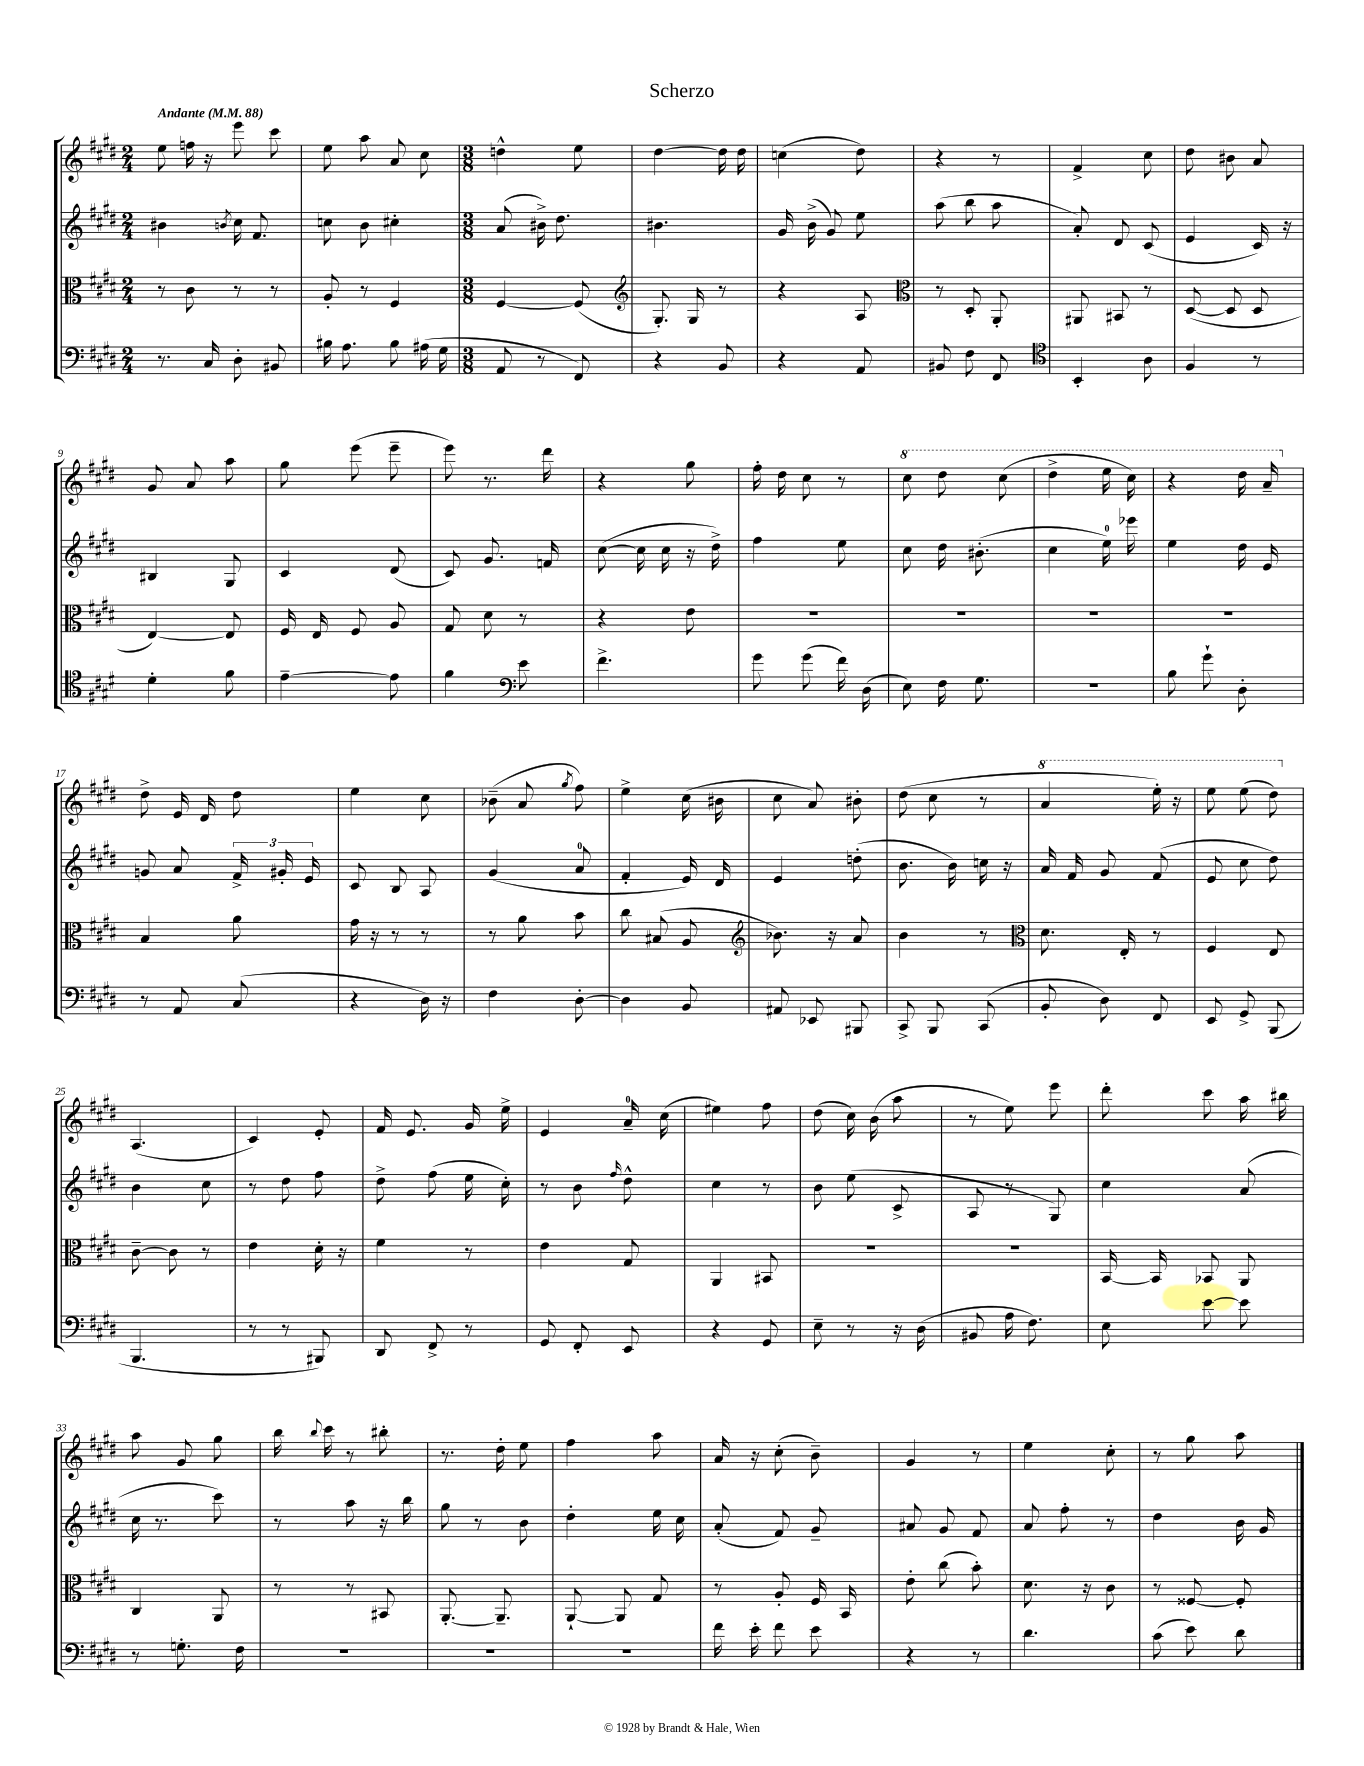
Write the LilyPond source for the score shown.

\header { title = "Scherzo" }
<<
\new StaffGroup <<
\new Staff = "s0" {
    \clef treble \key e \major \numericTimeSignature \time 2/4 \tempo "Andante" 4 = 88
    \autoBeamOff e''8 f''16 r16 e'''8 cis'''8 |
    e''8 a''8 a'8 cis''8 |
    \numericTimeSignature \time 3/8 d''4-^ e''8 |
    dis''4~ dis''16 dis''16 |
    c''4( dis''8) |
    r4 r8 |
    fis'4-> cis''8 |
    dis''8 bis'8 a'8 |
    gis'8 a'8 a''8 |
    gis''8 e'''8( e'''8-- |
    e'''8) r8. dis'''16 |
    r4 gis''8 |
    fis''16-. dis''16 cis''8 r8 |
    \ottava #1 cis'''8 dis'''8 cis'''8( |
    dis'''4-> e'''16 cis'''16) |
    r4 dis'''16 a''16-- \ottava #0 |
    dis''8-> e'16 dis'16 dis''8 |
    e''4 cis''8 |
    bes'8--( a'8 \acciaccatura { gis''8 } fis''8) |
    e''4-> cis''16( bis'16 |
    cis''8 a'8) bis'8-. |
    dis''8( cis''8 r8 |
    \ottava #1 a''4 e'''16-.) r16 |
    e'''8 e'''8( dis'''8) \ottava #0 |
    a4.( |
    cis'4) e'8-. |
    fis'16 e'8. gis'16 e''16-> |
    e'4 a'16-0-- cis''16( |
    eis''4) fis''8 |
    dis''8( cis''16) b'16( a''8 |
    r8 e''8) e'''8 |
    dis'''8-. cis'''8 a''16 bis''16 |
    a''8 gis'8 gis''8 |
    b''16 \appoggiatura { b''8 } cis'''16 r8 bis''8-. |
    r8. dis''16-. e''8 |
    fis''4 a''8 |
    a'16 r16 cis''8-.( b'8--) |
    gis'4 r8 |
    e''4 cis''8-. |
    r8 gis''8 a''8 \bar "|." |
}
\new Staff = "s1" {
    \clef treble \key e \major \numericTimeSignature \time 2/4
    \autoBeamOff bis'4 \acciaccatura { b'8 } cis''16 fis'8. |
    c''8 b'8 cis''4-. |
    \numericTimeSignature \time 3/8 a'8( bis'16->) dis''8. |
    bis'4. |
    gis'16 b'16->( gis'8) e''8 |
    a''8( b''8 a''8 |
    a'8-.) dis'8 cis'8( |
    e'4 cis'16) r16 |
    bis4 gis8 |
    cis'4 dis'8( |
    cis'8) gis'8. f'16 |
    cis''8~( cis''16 cis''16 r16 dis''16->) |
    fis''4 e''8 |
    cis''8 dis''16 bis'8.-.( |
    cis''4 e''16-0) ees'''16 |
    e''4 dis''16 e'16 |
    g'8 a'8 \tuplet 3/2 { fis'16-> gis'16-. e'16 } |
    cis'8 b8 a8 |
    gis'4( a'8-0 |
    fis'4-. e'16) dis'16 |
    e'4 d''8-.( |
    b'8. b'16) c''16 r16 |
    a'16 fis'16 gis'8 fis'8( |
    e'8 cis''8 dis''8) |
    b'4 cis''8 |
    r8 dis''8 fis''8 |
    dis''8-> fis''8( e''16 cis''16-.) |
    r8 b'8 \grace { fis''16 } dis''8-^ |
    cis''4 r8 |
    b'8 e''8( cis'8-> |
    a8 r8 gis8) |
    cis''4 a'8( |
    cis''16 r8. cis'''8) |
    r8 a''8 r16 b''16 |
    gis''8 r8 b'8 |
    dis''4-. e''16 cis''16 |
    a'8-.( fis'8) gis'8-- |
    ais'8 gis'8 fis'8 |
    a'8 fis''8-. r8 |
    dis''4 b'16 gis'16 \bar "|." |
}
\new Staff = "s2" {
    \clef alto \key e \major \numericTimeSignature \time 2/4
    \autoBeamOff r8 cis'8 r8 r8 |
    a8-. r8 fis4 |
    \numericTimeSignature \time 3/8 fis4~ fis8( |
    \clef treble gis8.-.) gis16 r8 |
    r4 a8 |
    \clef alto r8 dis8-. a,8-. |
    ais,8 bis,8 r8 |
    dis8~( dis8 dis8 |
    e4~) e8 |
    fis16 e16 fis8 a8 |
    gis8 dis'8 r8 |
    r4 e'8 |
    R4. |
    R4. |
    R4. |
    R4. |
    b4 a'8 |
    gis'16 r16 r8 r8 |
    r8 a'8 b'8 |
    cis''8 bis8( a8 |
    \clef treble bes'8.) r16 a'8 |
    b'4 r8 |
    \clef alto dis'8. e16-. r8 |
    fis4 e8 |
    cis'8~-- cis'8 r8 |
    e'4 dis'16-. r16 |
    fis'4 r8 |
    e'4 gis8 |
    a,4 bis,8 |
    R4. |
    R4. |
    b,16~ b,16 bes,8 a,8 |
    cis4 a,8 |
    r8 r8 bis,8 |
    a,8.~-. a,8.-- |
    a,8~-! a,8 gis8 |
    r8 a8-. fis16 b,16 |
    e'8-. cis''8( b'8-.) |
    dis'8. r16 cis'8 |
    r8 fisis8~ fisis8-. \bar "|." |
}
\new Staff = "s3" {
    \clef bass \key e \major \numericTimeSignature \time 2/4
    \autoBeamOff r8. cis16 dis8-. bis,8 |
    bis16 a8. bis8 ais16( gis16 |
    \numericTimeSignature \time 3/8 a,8 r8 fis,8) |
    r4 b,8 |
    r4 a,8 |
    bis,8 fis8 fis,8 |
    \clef tenor b,4-. a8 |
    fis4 r8 |
    dis'4-. fis'8 |
    e'4~-- e'8 |
    fis'4 \clef bass e'8 |
    fis'4.-> |
    gis'8 gis'8( fis'16) dis16( |
    e8) fis16 gis8. |
    R4. |
    b8 gis'8-! dis8-. |
    r8 a,8 cis8( |
    r4 dis16) r16 |
    fis4 dis8~-. |
    dis4 b,8 |
    ais,8 ees,8 bis,,8 |
    cis,8-> b,,8 cis,8( |
    b,8-. dis8) fis,8 |
    e,8 gis,8-> b,,8( |
    b,,4. |
    r8 r8 bis,,8) |
    dis,8 fis,8-> r8 |
    gis,8 fis,8-. e,8 |
    r4 gis,8 |
    e8-- r8 r16 dis16( |
    bis,8 a16 fis8.) |
    e8 e'8~ e'8 |
    r8 g8.-. fis16 |
    R4. |
    R4. |
    R4. |
    fis'16 e'16-. fis'8 e'8 |
    r4 r8 |
    dis'4. |
    cis'8( e'8) dis'8 \bar "|." |
}
>>
>>
